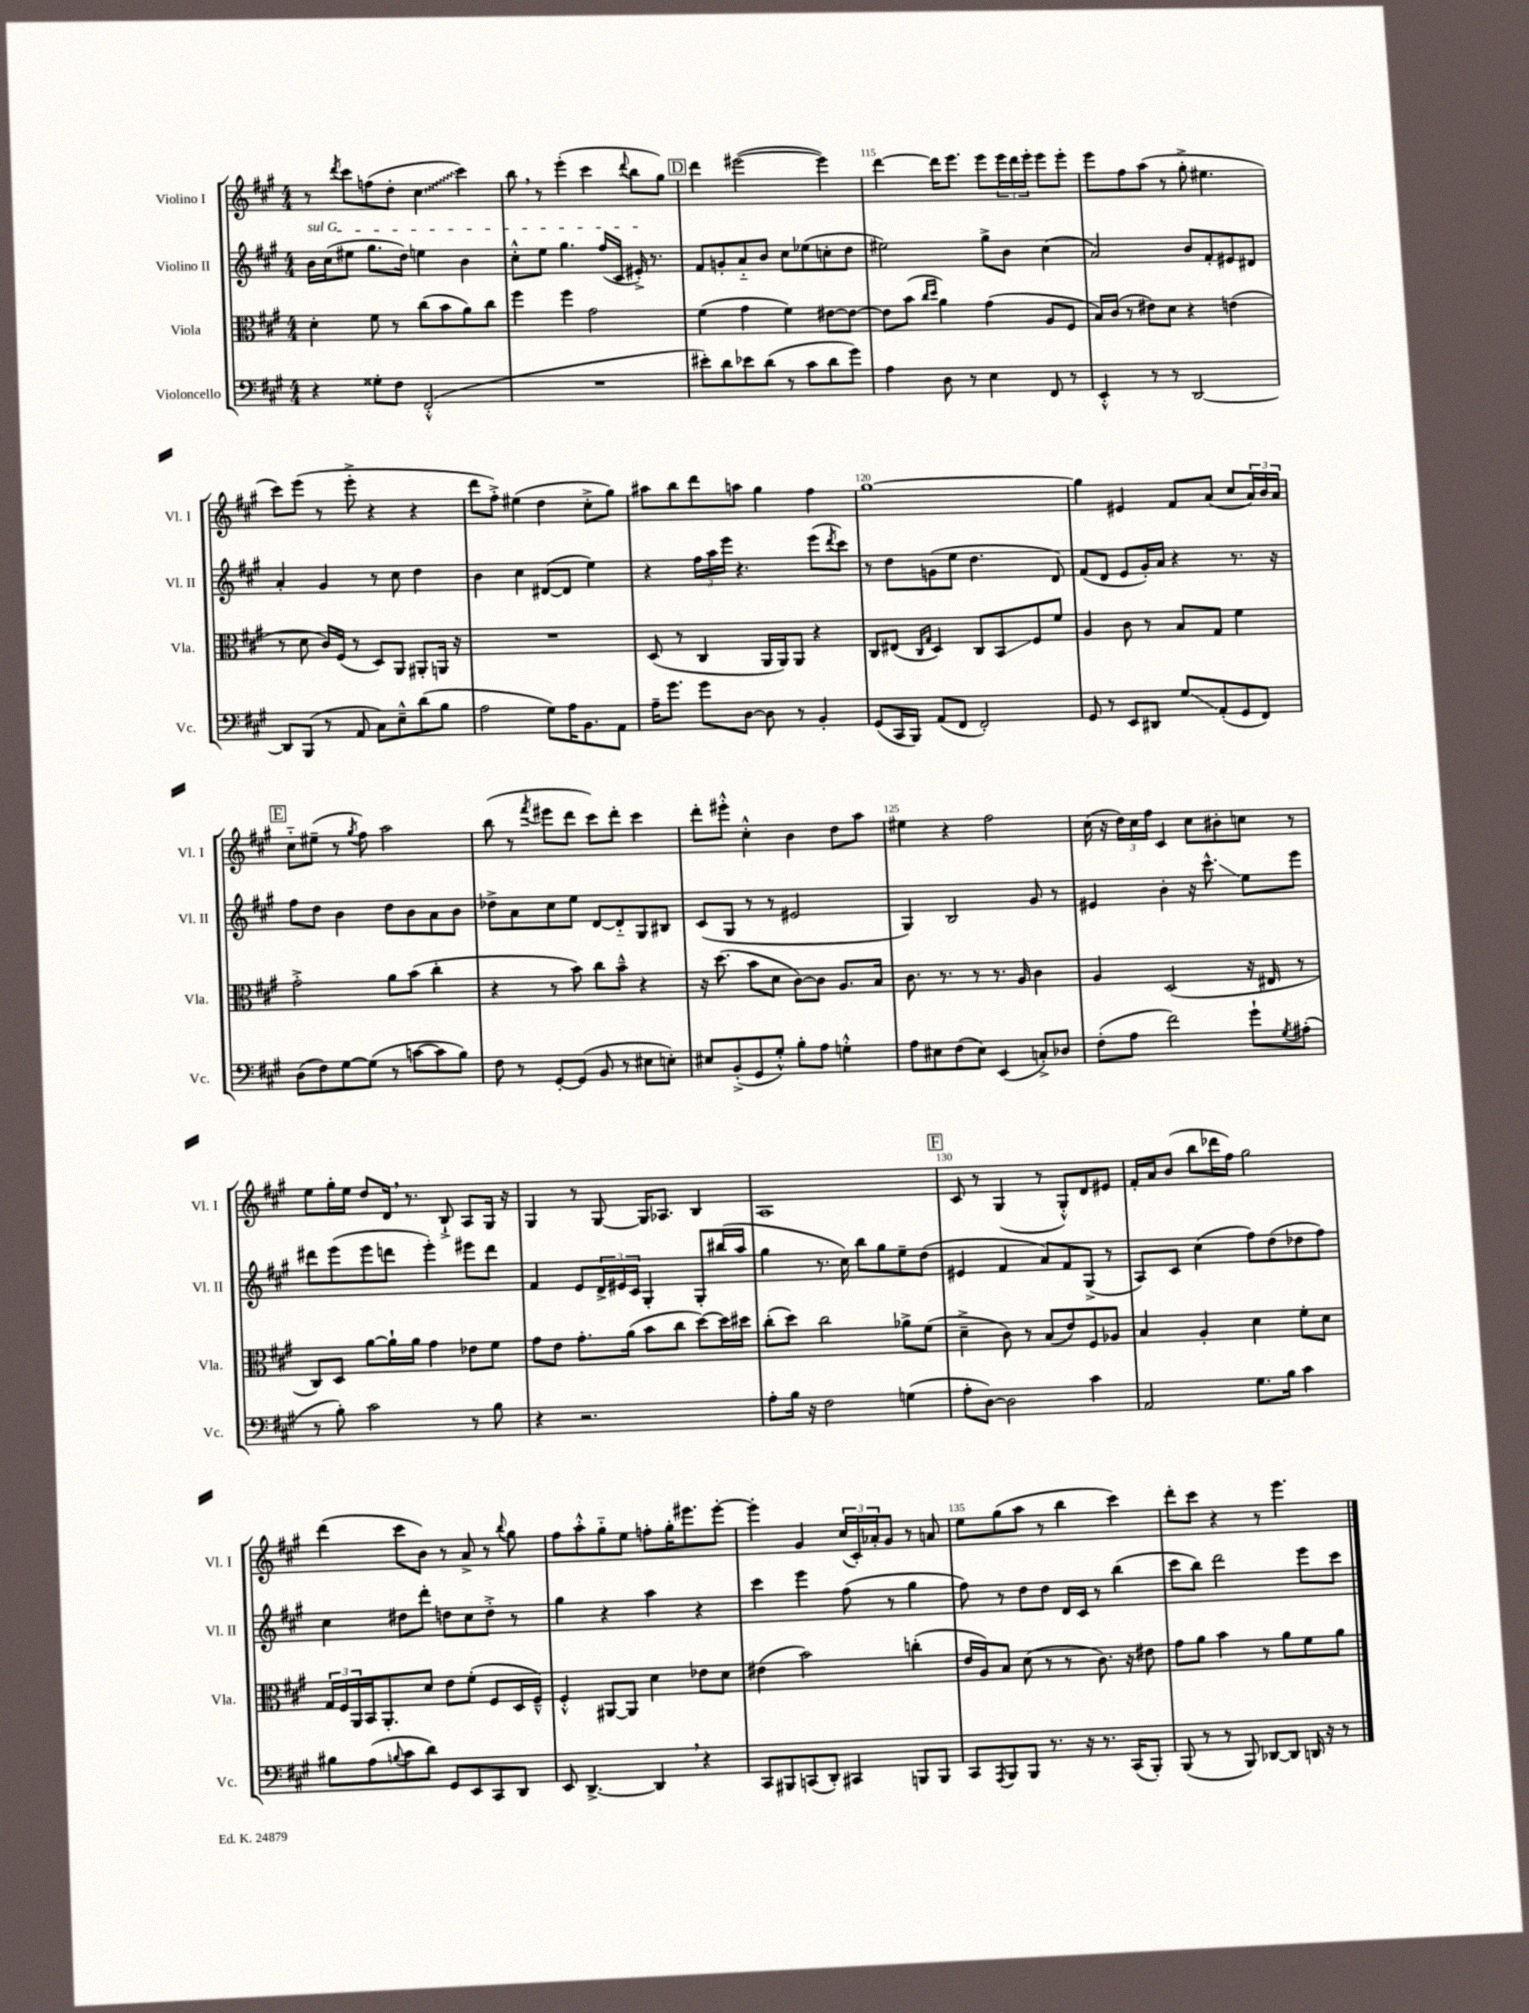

**kern	**kern	**kern	**kern
*staff4	*staff3	*staff2	*staff1
*clefF4	*clefC3	*clefG2	*clefG2
*k[f#c#g#]	*k[f#c#g#]	*k[f#c#g#]	*k[f#c#g#]
*M4/4	*M4/4	*M4/4	*M4/4
4r	4d'	16b	8r
.	.	(16cc#	.
.	.	.	8qddd
.	.	8ee#	8ccc#
8G##'	8f#	8.gg#	(8ff
8F#	8r	.	8dd'
.	.	16dd)	.
(2FF#'^^	(8cc#	4ee	4cc#
.	8b	.	.
.	8a)	4b	4ccc#)
.	8cc#	.	.
=	=	=	=
1r	4ff#	8cc#'^^	8bb
.	.	8ee	8r
.	4ff#	4.gg#	(4eee'
.	2g#	.	4ccc#
.	.	(16ff#	.
.	.	16c#	.
.	.	.	8qqddd
.	.	16e#'^)	8bb
.	.	8.r	.
.	.	.	8gg#)
=	=	=	=
8e#')	(4f#	8f#	4ddd
8d	.	8g'	.
8e-	4g#	8a'~	([2eee#
(8d	.	8b	.
8r	4f#)	8cc#	.
8c#	.	(8ee-	.
8d	[8e#	8cc'	4eee#])
8g#)	8e#_	8dd	.
=	=	=	=
4A	8e#]	2ee#)	[4ddd
.	(8b	.	.
.	16qqcc#	.	.
.	16qqdd	.	.
8D	4a)	.	16ddd]
.	.	.	8.eee
8r	.	.	.
4E	(4g#	8gg#^	8eee
.	.	8b	24eee
.	.	.	24ddd
.	.	.	24eee'
8FF#	8A	(4cc#	8eee
8r	8F#	.	8eee'
=	=	=	=
4EE'^^	16B)	2a)	8eee
.	(16c#	.	.
.	8r	.	8ff#
8r	8e#)	.	(8aa
8r	8d	.	8r
[2DD	4r	8b	8gg#'^
.	.	8f#'	4.ee#
.	(4e	8e#	.
.	.	8d#	.
=	=	=	=
8DD]	8r	4a'	8ccc#)
(8BBB	8d	.	(8eee
8r	16c#)	4g#	8r
.	(16F#	.	.
8AA	8r	.	8eee'^
8C#)	8D)	8r	4r
8E~^^	8AA	8cc#	.
(8d	8AA#'	4dd	4r
8B	16AA	.	.
.	16r	.	.
=	=	=	=
2A	1r	4b	8ddd
.	.	.	8ff#'^)
.	.	4cc#	(4ee#
8G#)	.	([8d#	4dd
16A	.	8d#]	.
8.BB	.	.	.
.	.	4ee)	8cc#'^
8AA	.	.	8gg#)
=	=	=	=
16A~	(8D	4r	8aa#
8.g#	.	.	.
.	8r	.	8bb
8g#	4C#	24ff#	8ddd
.	.	24aa	.
.	.	24eee	.
[8D	.	4.r	8aa
8D]	16AA	.	4gg#
.	16AA)	.	.
8r	8AA	.	.
4BB'	4r	(8eee	4ff#
.	.	8qddd	.
.	.	8ccc#)	.
=	=	=	=
(8GG#	8C#	8r	[1gg#
16CC#	(8E#	8dd	.
16BBB)	.	.	.
.	16qqC#	.	.
.	16qqG#	.	.
(8AA	4D)	(8g	.
8FF#	.	8ee	.
2FF#')	8C#	4.dd	.
.	8BB	.	.
.	8F#	.	.
.	8f#	8d)	.
=	=	=	=
8GG#	4A	(8f#	4gg#]
8r	.	8d	.
8EE	8c#	8e	4e#
8DD#	8r	16g#')	.
.	.	16a	.
8G#	8B	4r	8f#
(8AA'	8G#	.	(8a
8GG#	4f#	8.r	8cc#
8FF#)	.	.	24a)
.	.	.	24b
.	.	16r	.
.	.	.	24a
=	=	=	=
(8D	2g#'^	8ff#	8cc#'~
8F#)	.	8dd	(8ee#~
[8G#	.	4b	8r
.	.	.	8qgg#
(8G#]	.	.	8ff#)
8r	8a	8dd	2aa
[8c	(8b	8b	.
8c]	4cc#'	8a	.
8B)	.	8b	.
=	=	=	=
8F#	4r	8dd-^	(8bb
8r	.	8a	8r
.	.	.	8qfff#
[8GG#'	8r	8cc#	8eee#
(8GG#]	8b)	8ee	8ddd
8BB	8cc#	[8d	8ccc#)
8r	8b~^^	8d'~]	8ddd'
8E#	4r	8G#	4ccc#
8E')	.	8B#	.
=	=	=	=
8E#	16r	(8c#	8ddd'
.	(8.dd	.	.
(8BB'^	.	8G#	8eee#'^^
8GG#	8b	8r	4cc#'^^
8G#'^^)	8d	8r	.
8B'	[8c#)	2e#	4b
8A	8c#]	.	.
4G'^^	8.A	.	8dd
.	.	.	8aa
.	16B	.	.
=	=	=	=
8A	8.c#	4G#)	4ee#
8E#	.	.	.
.	8.r	.	.
(8F#	.	2B	4r
8E#)	8r	.	.
(4EE	8.r	.	2ff#
.	16A	.	.
8C'^)	4c#	8g#	.
8D-	.	8r	.
=	=	=	=
(8F#'	4A	4e#	(16cc#
.	.	.	16r
8A	.	.	24dd)
.	.	.	24cc#
.	.	.	24ff#
2f#)	(2D	4b'	4c#
.	.	16r	8cc#
.	.	8.ccc#^^	.
.	.	.	8b#'
8g#`	16r	8ee	8cc
.	16E#	.	.
8qG#	.	.	.
(8A#'	8r	8eee	8r
=	=	=	=
8r	8C#)	8ddd#	8ee
8B')	8D	(8eee	16gg#'
.	.	.	16ee
2c#	[8a	8eee	8dd
.	16a`]	8ddd	16d
.	16a	.	8.r
.	4g#	4eee')	.
.	.	.	8B`^
8r	8e-	8eee#	8A
8B	8f#	8ddd	16G#
.	.	.	16r
=	=	=	=
4r	8g#	4f#	4G#
.	8e	.	.
2.r	8.g#'	8e	8r
.	.	24d^	[8G#
.	.	24e#	.
.	(16a	.	.
.	.	24c#	.
.	8b	4G#'	16G#]
.	.	.	8.A-
.	8cc#	.	.
.	[8dd)	8G#'	4B
.	16dd]	(16bb#	.
.	16dd#	16aa	.
=	=	=	=
8A'	(8cc#'	4gg#	1A
16B	8dd)	.	.
16r	.	.	.
2F#	2cc#	8.r	.
.	.	16cc#)	.
.	.	8bb	.
.	.	8gg#	.
(4G	8a-^	8ee~	.
.	(8f#	(8dd	.
=	=	=	=
8A'	4d~^	4e#	8c#
[8D)	.	.	8r
2D]	8c#)	4f#	(4G#
.	8r	.	.
.	(8B	8a)	8r
.	8e)	8f#	8G#'^^)
4c#	8F#	(8G#^	8d
.	8A-	8r	8e#
=	=	=	=
2AA	4B	8A)	16f#'
.	.	.	16a
.	.	8c#	(8b
.	4A'	(4cc#	8bb
.	.	.	16ddd-
.	.	.	16ff#)
8.G#	4d	8ff#)	2gg#
.	.	(8dd	.
16B	.	.	.
4c#	8f#'	8dd-	.
.	8d	8ff#)	.
=	=	=	=
8B#	24G#	4cc#	(4ddd
.	24F#	.	.
.	24AA	.	.
(8A	16BB	.	.
.	8.AA'	.	.
8qqB	.	.	.
8c#	.	8dd#	8ccc#
8d)	8d	8ddd'	8b)
8GG#	8e	8dd	8r
8EE	(8f#'	8cc#	8a^
8CC#	8F#	8dd'^	8r
.	.	.	8qqbb
8DD	16D	8r	8gg#
.	16F#~^^)	.	.
=	=	=	=
8EE	4F#'^^	4gg#	8ff#
[4.DD^	.	.	8aa'^^
.	[8AA#	4r	8gg#'~
.	8AA#]	.	8ee
4DD]	4d	4aa	8ff'
.	.	.	16gg#'
.	.	.	8.eee#
4r	8e-	4r	.
.	8d	.	[8eee#'
=	=	=	=
8CC#	(4e#	4ccc#	4eee#']
8BBB#	.	.	.
(8CC	2b)	4eee	4g#
8DD')	.	.	.
4CC#	.	(8ff#	(24cc#
.	.	.	24c#')
.	.	.	24a-'
.	.	8r	8g#
8BBB	(4cc'	4gg#	8r
8BBB	.	.	8a
=	=	=	=
8CC#	16e	8ff#)	8ee
.	16A)	.	.
8qAAA	.	.	.
8BBB	8B	8r	(8gg#
8BBB	(8d	8dd	8aa
8.r	8r	8dd	8r
.	8r	16d	4bb
16r	.	16c#	.
8.r	8.c#)	8r	.
.	.	(4bb	4ccc#)
(16CC#	16r	.	.
8BBB')	8e#	.	.
=	=	=	=
(8BBB	8g#	8ccc#	8ddd'
8r	8a	8bb)	8ccc#
8r	4b	2ddd	4r
8BBB)	.	.	.
[8DD-	8r	.	8r
8DD-]	8a	.	4.eee
16DD	8f#	8eee	.
16r	.	.	.
8r	8a	8ccc#	.
==	==	==	==
*-	*-	*-	*-
